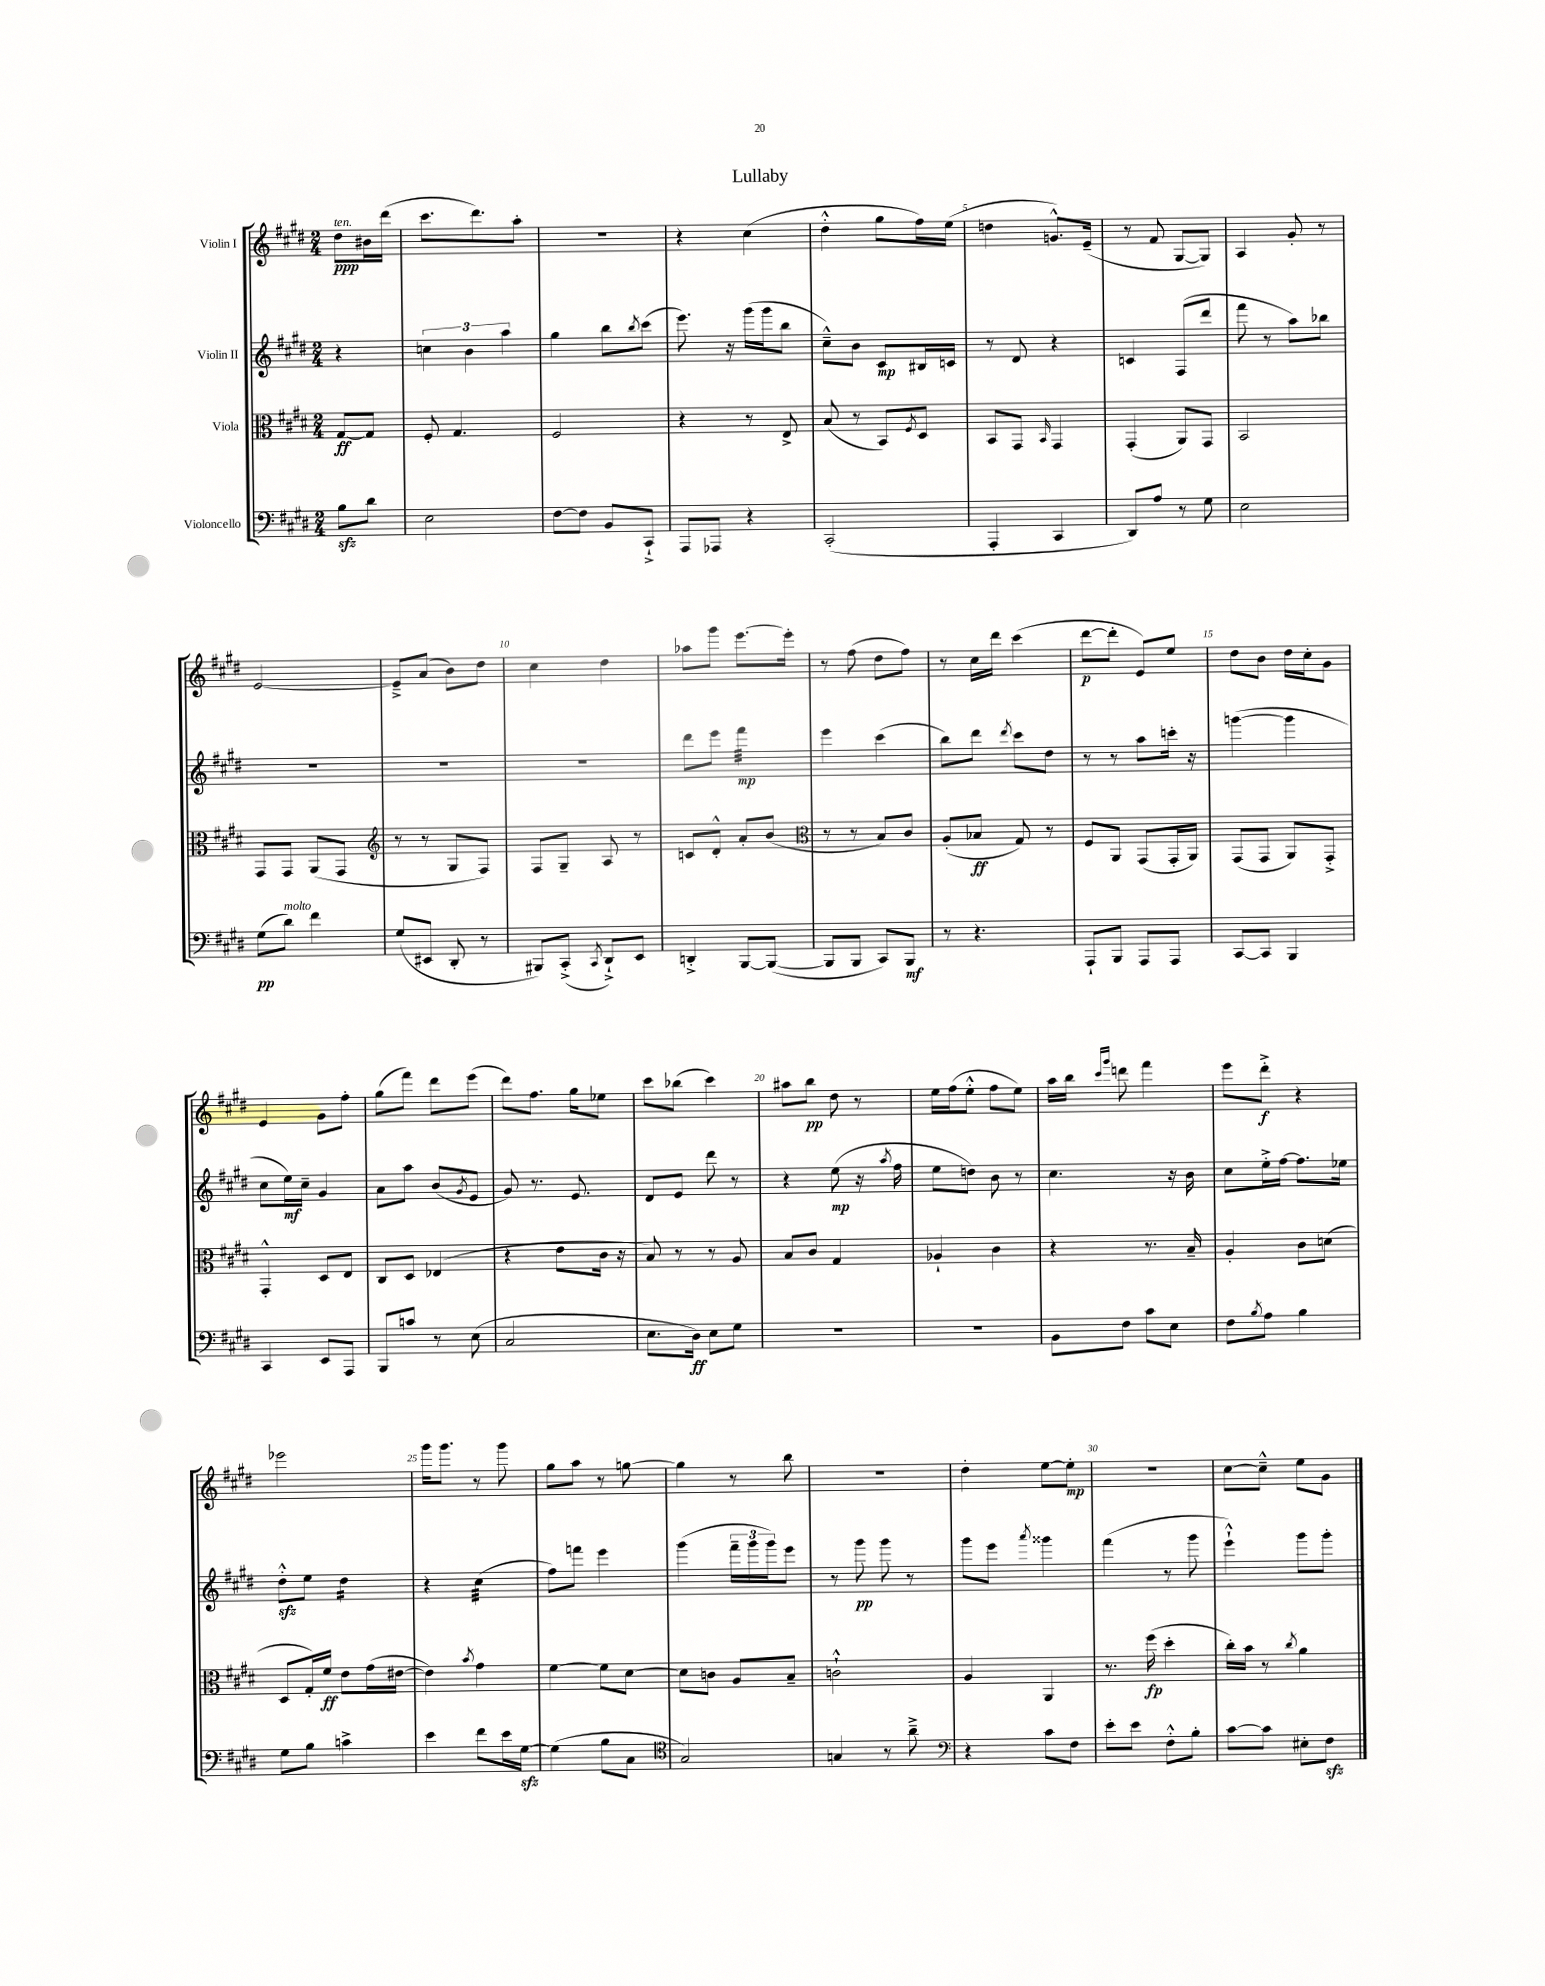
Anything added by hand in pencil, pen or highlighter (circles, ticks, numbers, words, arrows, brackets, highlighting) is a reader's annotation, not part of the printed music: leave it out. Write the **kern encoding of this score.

**kern	**kern	**kern	**kern
*staff4	*staff3	*staff2	*staff1
*clefF4	*clefC3	*clefG2	*clefG2
*k[f#c#g#d#]	*k[f#c#g#d#]	*k[f#c#g#d#]	*k[f#c#g#d#]
*M2/4	*M2/4	*M2/4	*M2/4
8B\L	[8G#/L	4r	8dd#\L
8d#\J	8G#/]J	.	16b#\L
.	.	.	(16ddd#\JJ
=	=	=	=
2E\	8F#'/	6cc\	8.ccc#\L
.	4.G#/	.	.
.	.	6b\	.
.	.	.	8.ddd#\)
.	.	6aa\	.
.	.	.	8aa'\J
=	=	=	=
[8F#\L	2F#/	4gg#\	2r
8F#\]J	.	.	.
8BB/L	.	8bb\L	.
.	.	8qbb/	.
8CC#`^/J	.	(8ccc#\J	.
=	=	=	=
8AAA/L	4r	8.eee\)	4r
8AAA-/J	.	.	.
.	.	16r	.
4r	8r	(16ggg#\LL	(4cc#\
.	.	16ggg#\J	.
.	8E^/	8bb\J	.
=	=	=	=
(2CC#'/	(8B/	8cc#~^^\L)	4dd#'^^\
.	8r	8b\J	.
.	8BB/L)	8c#/L	8gg#\L
.	8qF#/	.	.
.	8D#/J	16B#/L	16ff#\L)
.	.	16c/JJ	(16ee\JJ
=	=	=	=
4AAA'/	8BB/L	8r	4dd\
.	8GG#/J	8d#/	.
.	16qqBB/	.	.
4CC#/	4GG#/	4r	8.g^^/L)
.	.	.	(16e~/Jk
=	=	=	=
8DD#/L)	(4GG#'/	4c/	8r
8A/J	.	.	8f#/
8r	8AA/L)	(8F#/L	[8G#/L
8G#\	8GG#/J	8ddd#/J	8G#/]J)
=	=	=	=
2E\	2BB/	8fff#\	4A/
.	.	8r	.
.	.	8aa\L)	8g#'/
.	.	8bb-\J	8r
=	=	=	=
(8G#\L	8GG#/L	2r	[2e/
8d#\J)	8GG#/J	.	.
4f#\	(8AA/L	.	.
.	8GG#/J	.	.
=	=	=	=
*	*clefG2	*	*
(8G#/L	8r	2r	8e~^/]L
8EE#/J	8r	.	(8a/J
8DD#'/	8G#/L	.	8b\L)
8r	8F#/J)	.	8dd#\J
=	=	=	=
8BBB#/L)	8F#/L	2r	4cc#\
(8CC#'^/J	8G#~/J	.	.
8qCC#/	.	.	.
8DD#`^/L)	8A/	.	4dd#\
8EE/J	8r	.	.
=	=	=	=
4DD'^/	8c/L	8ddd#\L	8aa-\L
.	8d#'^^/J	8eee\J	8ggg#\J
[8BBB/L	8a'/L	4fff#\	[8.eee\L
(8BBB/_J	(8b/J	.	.
.	.	.	16eee'\]Jk
=	=	=	=
*	*clefC3	*	*
8BBB/]L	8r	4eee\	8r
8BBB/J	8r	.	(8ff#\
8CC#/L)	8B/L)	(4ccc#\	8dd#\L
8BBB/J	8c#/J	.	8ff#\J)
=	=	=	=
8r	(8A'/L	8bb\L)	8r
4.r	8B-/J	8ddd#\J	16cc#\LL
.	.	.	16ddd#\JJ
.	.	8qddd#/	.
.	8G#/)	8ccc#\L	(4ccc#\
.	8r	8dd#\J	.
=	=	=	=
8AAA`/L	8F#/L	8r	[8ddd#\L
8BBB/J	8AA/J	8r	8ddd#'\]J
8AAA/L	(8GG#/L	8aa\L	8e/L)
8AAA/J	16GG#'/L	16ccc'\Jk	8ee/J
.	16AA/JJ)	16r	.
=	=	=	=
[8CC#/L	(8GG#/L	([4ggg\	8dd#\L
8CC#/]J	8GG#/J	.	8b\J
4BBB/	8AA/L)	4ggg\]	16dd#\LL
.	.	.	16cc#'\J
.	8GG#'^/J	.	8g#\J
=	=	=	=
4CC#/	4GG#'^^/	8cc#\L	4e/
.	.	16ee\L)	.
.	.	16cc#~\JJ	.
8EE/L	8D#/L	4g#/	8g#\L
8AAA/J	8E/J	.	8ff#'\J
=	=	=	=
8BBB/L	8C#/L	8a\L	(8gg#\L
8c/J	8D#/J	8aa\J	8fff#\J)
8r	(4E-/	(8b/L	8ddd#\L
.	.	8qg#/	.
(8E\	.	8e/J	(8eee\J
=	=	=	=
2C#/	4r	8g#/)	8ddd#\L)
.	.	8.r	8.ff#\J
.	8e\L	.	.
.	.	8.e/	16gg#\LK
.	16c#\Jk	.	8ee-\J
.	16r	.	.
=	=	=	=
8.E\L	8B/)	8d#/L	8ccc#\L
.	8r	8e/J	(8bb-\J
16D#\Jk)	.	.	.
8E\L	8r	8ddd#\	4ccc#\)
8G#\J	8A/	8r	.
=	=	=	=
2r	8B/L	4r	8aa#\L
.	8c#/J	.	8bb\J
.	4G#/	(8ee\	8dd#\
.	.	16r	8r
.	.	8qaa/	.
.	.	16ff#\	.
=	=	=	=
2r	4A-`/	8ee\L	16ee\LL
.	.	.	(16ff#\J
.	.	8dd\J)	8ee'^^\J
.	4c#\	8b\	8ff#\L
.	.	8r	8ee\J)
=	=	=	=
8BB\L	4r	4.cc#\	16aa\LL
.	.	.	16bb\JJ
.	.	.	16qqccc#/LL
.	.	.	16qqggg#/JJ
8F#\J	.	.	8ddd\
8c#\L	8.r	.	4fff#\
8E\J	.	16r	.
.	16B~/	16b\	.
=	=	=	=
8F#\L	4A'/	8cc#\L	8eee\L
8qB/	.	.	.
8A\J	.	16ee'^\L	8ddd#'^\J
.	.	[16ff#\JJ	.
4B\	8c#\L	8.ff#\]L	4r
.	(8d\J	.	.
.	.	16ee-\Jk	.
=	=	=	=
8G#\L	8D#/L	8dd#'^^\L	2eee-\
8B\J	16G#'/L)	8ee\J	.
.	16f#/JJ	.	.
4c^\	8e\L	4dd#\	.
.	(16g#\L	.	.
.	[16e#\JJ	.	.
=	=	=	=
4e\	4e#\])	4r	16ggg#\LK
.	.	.	8.ggg#\J
.	8qb/	.	.
8f#\L	4g#\	(4cc#\	8r
16e\L	.	.	8ggg#\
[16G#\JJ	.	.	.
=	=	=	=
(4G#\]	[4f#\	8ff#\L)	8gg#\L
.	.	8fff\J	8aa\J
8B\L	8f#\]L	4eee\	8r
8C#\J	[8d#\J	.	[8gg\
=	=	=	=
*clefC4	*	*	*
2G#/)	8d#\]L	(4ggg#\	4gg\]
.	8c\J	.	.
.	8A/L	24fff#~\LL	8r
.	.	24ggg#\	.
.	.	24ggg#\J)	.
.	8B~/J	8eee\J	8bb\
=	=	=	=
4G/	2c`^^\	8r	2r
.	.	8ggg#\	.
8r	.	8ggg#\	.
8a~^\	.	8r	.
=	=	=	=
*clefF4	*	*	*
4r	4A/	8ggg#\L	4dd#'\
.	.	8eee\J	.
.	.	8qaaa/	.
8c#\L	4AA/	4ggg##\	[8ee\L
8F#\J	.	.	8ee'\]J
=	=	=	=
8e'\L	8.r	(4fff#\	2r
8e\J	.	.	.
.	(16ff#\	.	.
8F#'^^\L	4dd#'\	8r	.
8B'\J	.	8ggg#\	.
=	=	=	=
[8c#\L	16cc#'\LL)	4eee`^^\)	[8cc#\L
.	16b\JJ	.	.
8c#\]J	8r	.	8cc#~^^\]J
.	8qcc#/	.	.
8E#'\L	4a\	8ggg#\L	8ee\L
8F#\J	.	8ggg#'\J	8g#\J
==	==	==	==
*-	*-	*-	*-
